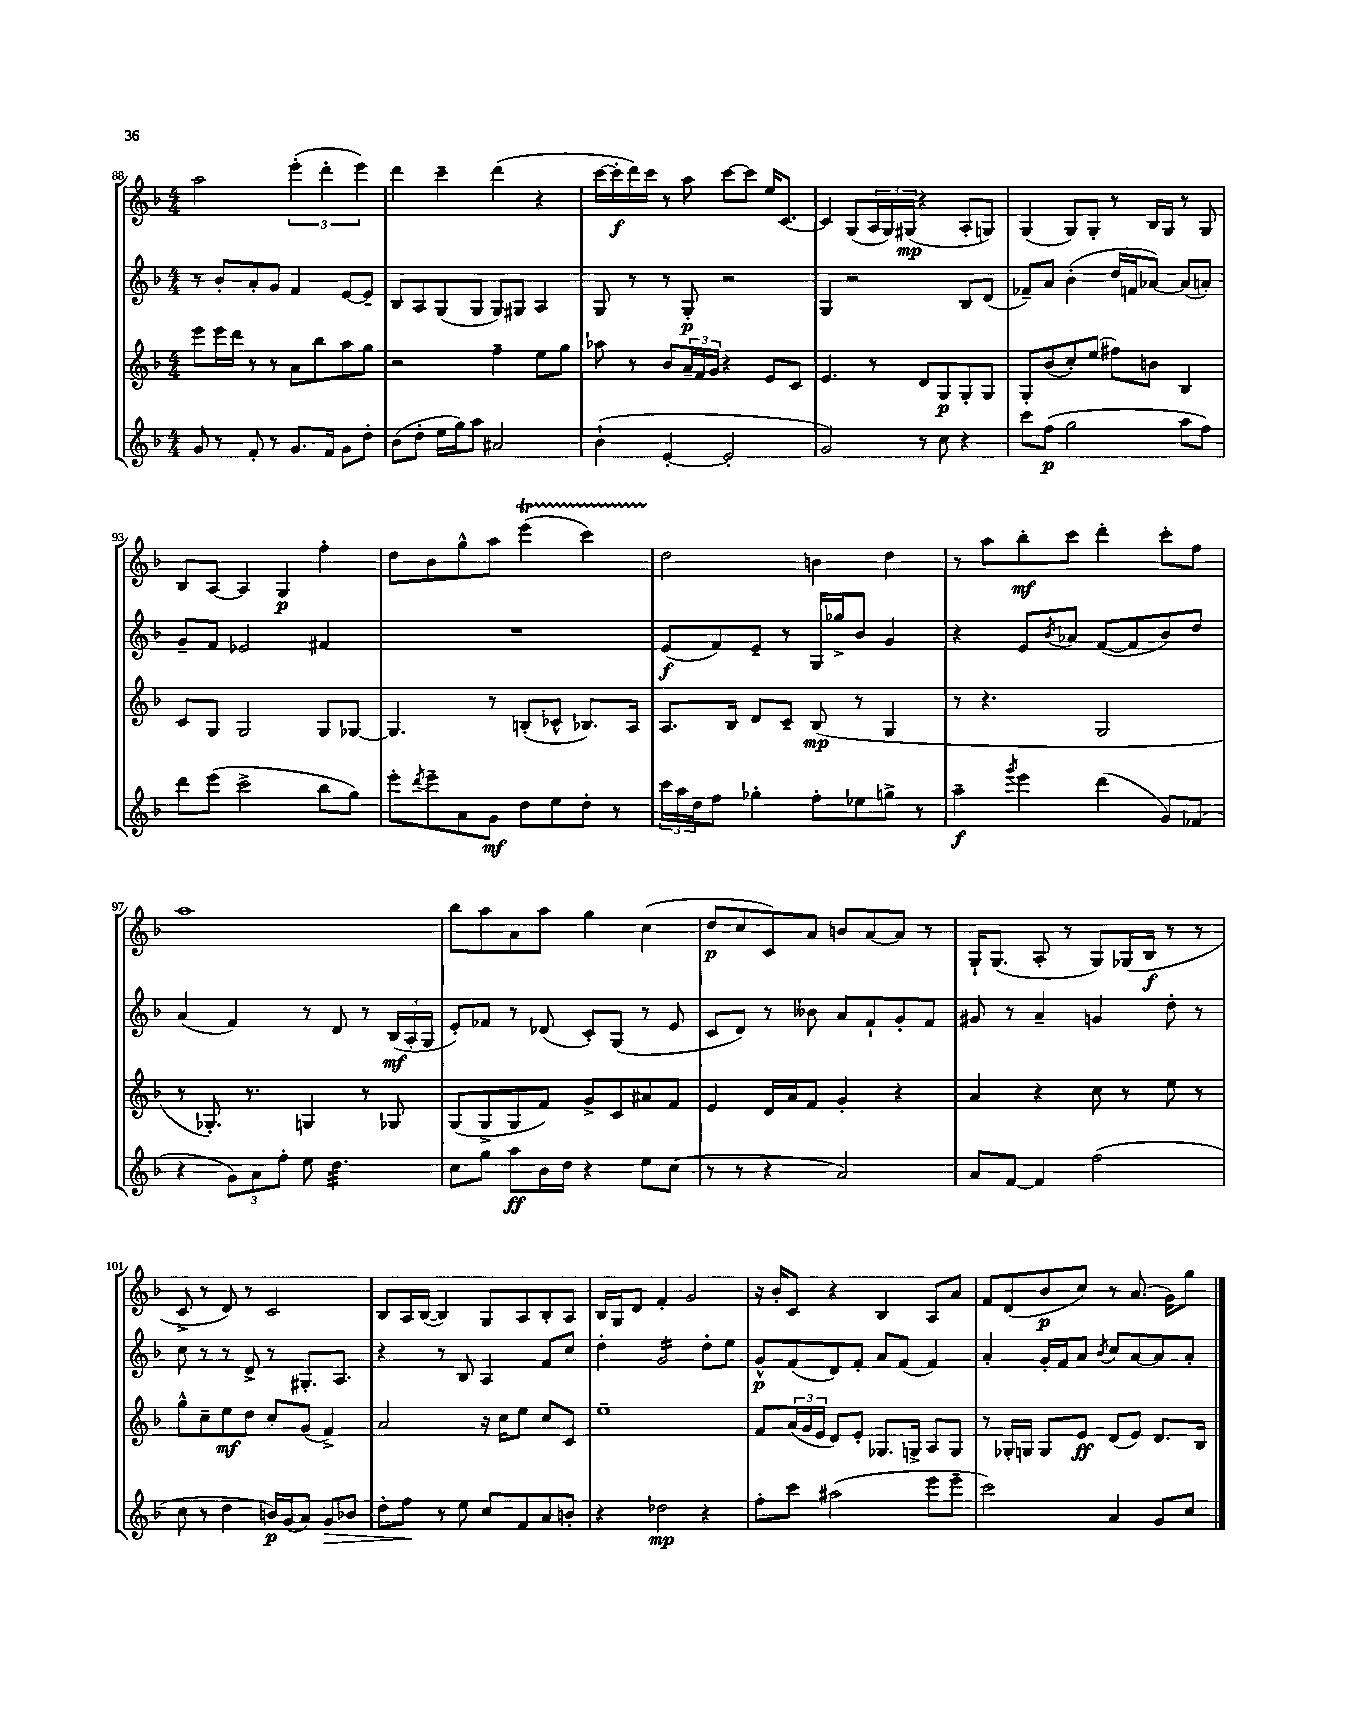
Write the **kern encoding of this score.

**kern	**kern	**kern	**kern
*staff4	*staff3	*staff2	*staff1
*clefG2	*clefG2	*clefG2	*clefG2
*k[b-]	*k[b-]	*k[b-]	*k[b-]
*M4/4	*M4/4	*M4/4	*M4/4
8g	8eee	8r	2aa
8r	16eee	8b-'	.
.	16ddd	.	.
8f'	8r	8a'	.
8r	8r	8g	.
8.g	8a	4f	(6eee'
.	8bb-	.	.
.	.	.	6ddd'
16f	.	.	.
8g	8aa	[8e	.
.	.	.	6eee)
8dd'	8gg	8e~]	.
=	=	=	=
(8b-	2r	8B-	4ddd
8dd'	.	8A	.
16ee	.	(8G	4ccc~
16gg)	.	.	.
8aa	.	8G	.
2a#	4ff~	8G)	(4ddd
.	.	8G#	.
.	8ee	4A	4r
.	8gg	.	.
=	=	=	=
(4b-`	8aa-	8G	[16ccc
.	.	.	16ccc']
.	8r	8r	16ddd)
.	.	.	16ccc
[4e'	8b-	8r	8r
.	24a~	8G'	8aa
.	24f	.	.
.	24g	.	.
2e']	4r	2r	[8ccc
.	.	.	8ccc]
.	8e	.	16ee
.	.	.	[8.c
.	8c	.	.
=	=	=	=
2g)	4.e	4G	4c]
.	.	2r	(8G
.	8r	.	24A
.	.	.	24G)
.	.	.	(24G#
8r	8d	.	4r
8cc	8G	.	.
4r	8G'	8B-	8A'
.	8G	(8d	8G)
=	=	=	=
8ccc	8G'	8f-~)	(4G
(8ff	(8b-	8a	.
2gg	8cc')	(4b-'	8G)
.	(8ee	.	8G'
.	8ff#)	16dd	8r
.	.	16f	.
.	8b	[8a-)	16B-
.	.	.	16G
8aa	4B-	(8a-]	8r
8ff)	.	8a')	8G
=	=	=	=
8ddd	8c	8g~	8B-
(8eee	8G	8f	[8A
2ccc^	2G	2e-	4A]
.	.	.	4G
8bb-	8G	4f#	4ff'
8gg)	[8G-	.	.
=	=	=	=
8eee'	4.G-]	1r	8dd
8qddd	.	.	.
8eee~	.	.	8b-
8a	.	.	8gg^^
8g	8r	.	8aa
8dd	(8B'	.	(4eee
8ee	8c-^^	.	.
8dd'	8.B-)	.	4ccc)
8r	.	.	.
.	16A	.	.
=	=	=	=
24ccc	8.A	(8e	2dd
24aa	.	.	.
24dd	.	.	.
8ff	.	8f)	.
.	16B-	.	.
4gg-'	8d	8e~	.
.	8c~	8r	.
8ff'	(8B-	16G	4b
.	.	16gg-^	.
8ee-	8r	8b-	.
8gg^	4G	4g	4dd
8r	.	.	.
=	=	=	=
4aa~	8r	4r	8r
.	4.r	.	8aa
8qggg	.	.	.
4eee	.	8e	8bb-'
.	.	8qb-	.
.	.	8a-	8ccc
(4ddd	2G	([8f	4ddd'
.	.	8f]	.
8g)	.	8b-)	8ccc'
(8f-	.	8dd	8ff
=	=	=	=
4r	8r	(4a	1aa
.	8.G-')	.	.
12g)	.	4f)	.
.	8.r	.	.
12a	.	.	.
12ff'	.	.	.
8ee	4G	8r	.
4.dd	.	8d	.
.	8r	8r	.
.	8G-	(24B-	.
.	.	24A'	.
.	.	24G	.
=	=	=	=
8cc	(8G	8e')	8bb-
8gg	8G^	8f-	8aa
8aa	8G	8r	8a
16b-	8f)	(8d-	8aa
16dd	.	.	.
4r	8g^	8c')	4gg
.	8c	(8G	.
8ee	8a#	8r	(4cc
(8cc	8f	8e	.
=	=	=	=
8r	4e	8c	8dd
8r	.	8d)	8cc
4r	16d	8r	8c)
.	16a	.	.
.	8f	8b--	8a
2a)	4g'	8a	8b
.	.	8f`	[8a
.	4r	8g'	8a]
.	.	8f	8r
=	=	=	=
8a	4a	8g#	16G`
.	.	.	(8.G
[8f	.	8r	.
4f]	4r	4a~	8A'
.	.	.	8r
(2ff	8cc	4g	8G)
.	8r	.	(16G-
.	.	.	16B-
.	8ee	8dd'	8r
.	8r	8r	8r
=	=	=	=
8cc	8gg^^	8cc	8c^
8r	8cc~	8r	8r
4dd	8ee	8r	8d)
.	8dd	8d^	8r
16b)	8cc'	8r	2c
(16g	.	.	.
8a)	(8g	8.G#'	.
8g	4f^)	.	.
.	.	8.A	.
8b-	.	.	.
=	=	=	=
8dd'	2a	4r	8B-
8ff	.	.	16A
.	.	.	([16B-
8r	.	8r	4B-])
8ee	.	8B-	.
8cc	16r	4A	8G
.	16cc	.	.
8f	8ee	.	8A
8a	8cc	8f	8B-'
8b'	8c	8cc	8A
=	=	=	=
4r	1ee~	4dd'	16B-
.	.	.	16G
.	.	.	8d
2dd-	.	2g	4f'
.	.	.	2g
4r	.	8dd'	.
.	.	8ee	.
=	=	=	=
8ff'	8f	8g^^	16r
.	.	.	16b-'
8ccc	(24a	(8f	8c
.	24g	.	.
.	24e	.	.
(2aa#	8d)	8d)	4r
.	8e'	8f'	.
.	8.G-	8a	4B-
.	.	(8f	.
.	16G^	.	.
8eee	8A	4f)	8A
8eee~	8G	.	8a
=	=	=	=
2ccc)	8r	4a'	8f
.	16G-'	.	(8d
.	16G	.	.
.	8G	16g'	8b-
.	.	16f	.
.	8e	8a	8cc)
.	.	8qb-	.
4a	(8d	8cc	8r
.	8e)	[8a	(8.a
8g	8.d	8a]	.
.	.	.	16g)
8cc	.	8a'	8gg
.	16B-	.	.
==	==	==	==
*-	*-	*-	*-
